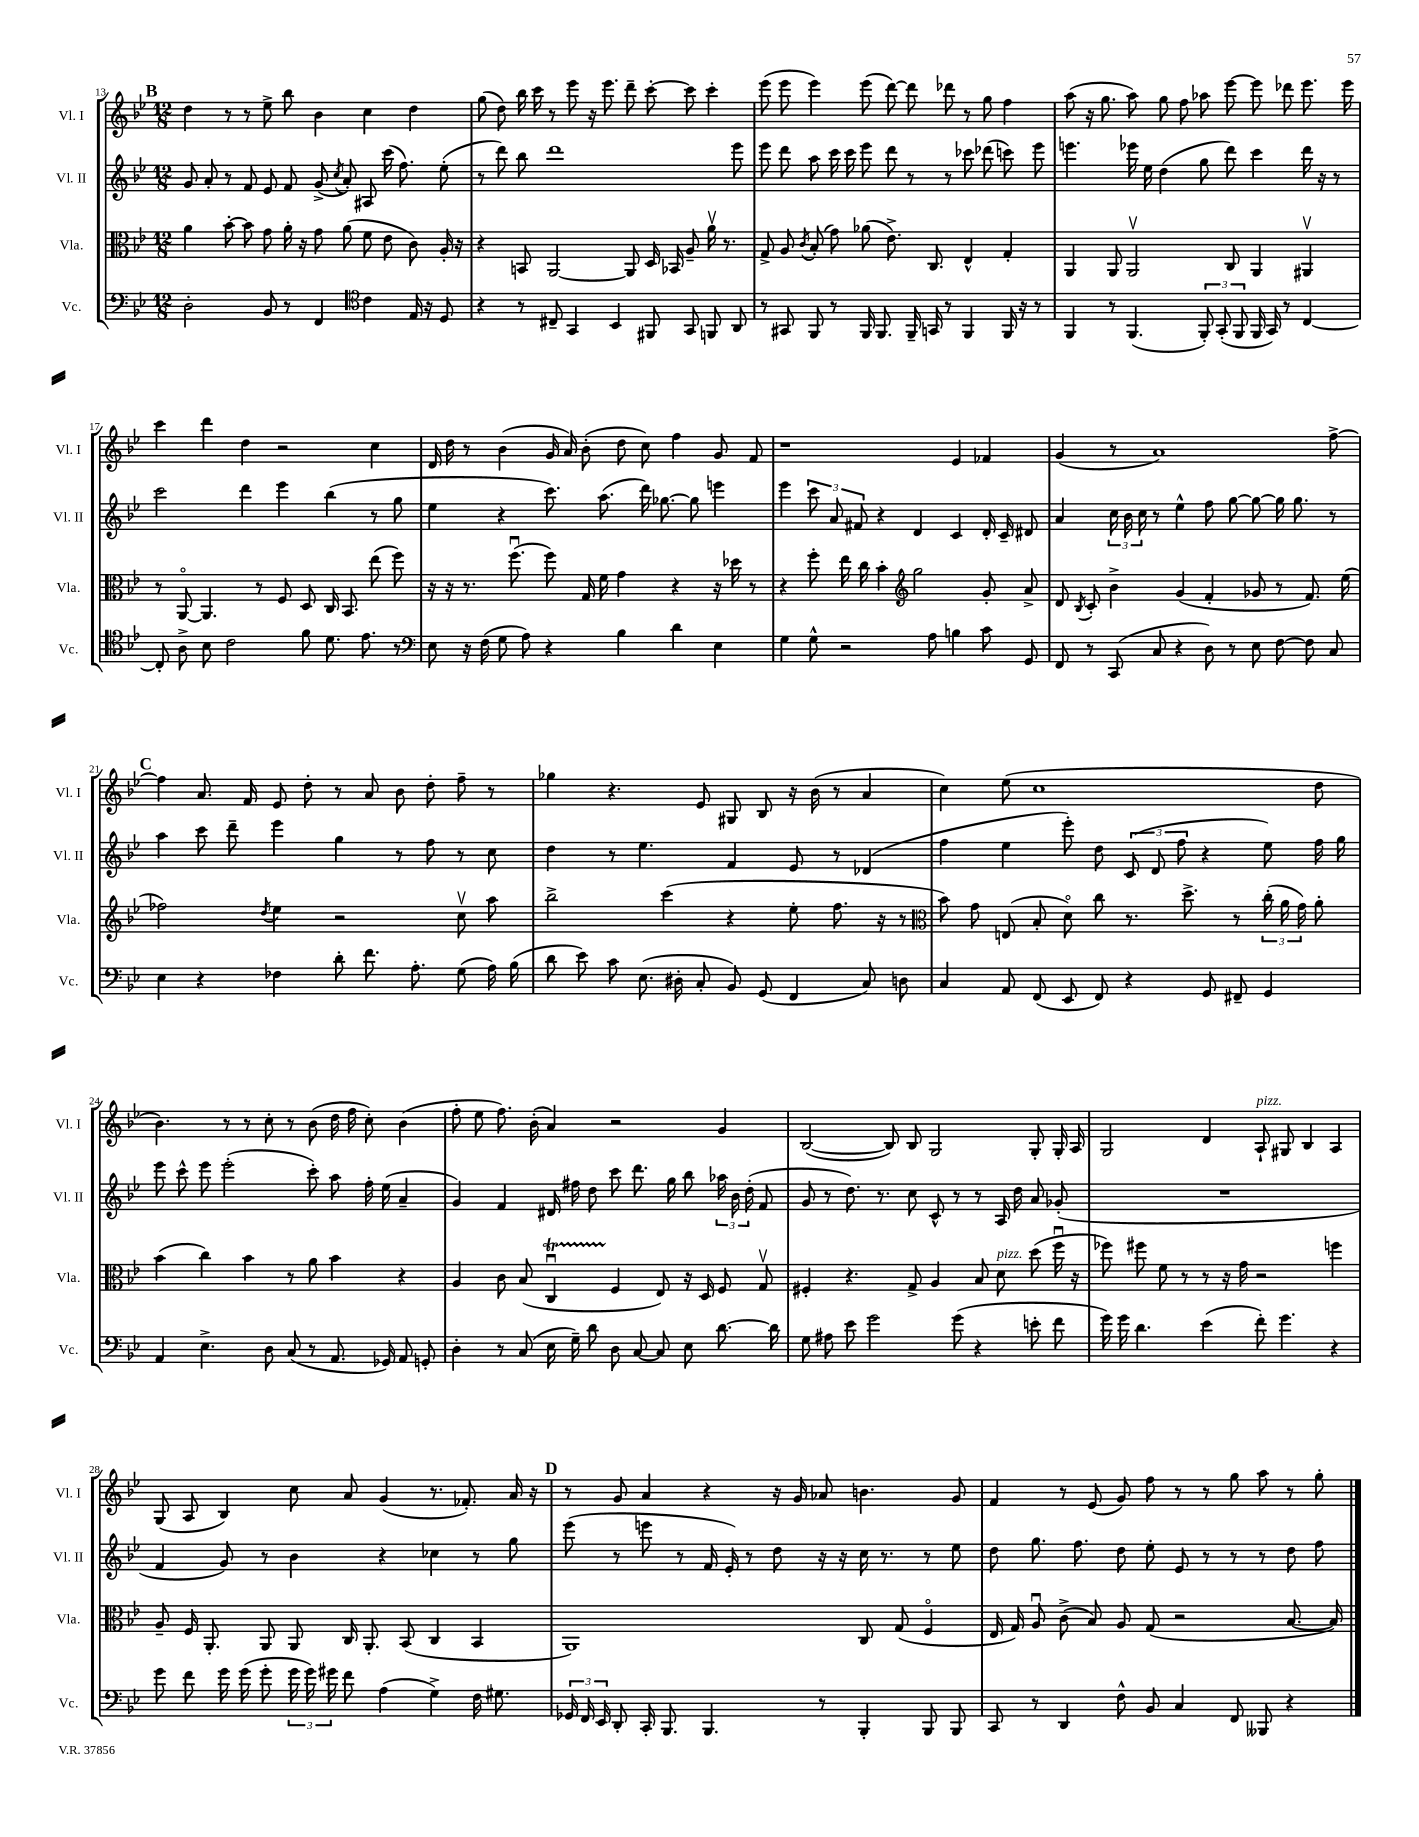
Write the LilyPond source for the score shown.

<<
\new StaffGroup <<
\new Staff = "s0" \with { instrumentName = "Vl. I" shortInstrumentName = "Vl. I" } {
    \clef treble \key bes \major \numericTimeSignature \time 12/8
    \autoBeamOff \mark \markup { \bold "B" } d''4 r8 r8 ees''8-> bes''8 bes'4 c''4 d''4 |
    g''8( d''8) bes''16 c'''16 r8 ees'''8 r16 ees'''8. d'''8-- c'''8~-. c'''8 c'''4-. |
    ees'''8( ees'''8 ees'''4) ees'''8( d'''8~) d'''8 des'''8 r8 g''8 f''4 |
    a''8( r16 g''8. a''8) g''8 f''8 aes''8 ees'''8~ ees'''8 des'''8 ees'''8. ees'''16 |
    c'''4 d'''4 d''4 r2 c''4 |
    d'16 d''16 r8 bes'4( g'16 a'16) bes'8-.( d''8 c''8) f''4 g'8 f'8 |
    r1 ees'4 fes'4 |
    g'4( r8 a'1) f''8~-> |
    \mark \markup { \bold "C" } f''4 a'8. f'16 ees'8 d''8-. r8 a'8 bes'8 d''8-. f''8-- r8 |
    ges''4 r4. ees'8 gis8 bes8 r16 bes'16( r8 a'4 |
    c''4) ees''8( c''1 d''8 |
    bes'4.) r8 r8 c''8-. r8 bes'8( d''16 f''16 c''8-.) bes'4( |
    f''8-. ees''8 f''8.) bes'16-.( a'4) r2 g'4 |
    bes2~( bes8) bes8 g2 g8-. g16-. a16 |
    g2 d'4 a8-!^\markup { \italic "pizz." } gis8 bes4 a4 |
    g8( a8 bes4) c''8 a'8 g'4( r8. fes'8.-.) a'16 r16 |
    \mark \markup { \bold "D" } r8 g'8 a'4 r4 r16 g'16 aes'8 b'4. g'8 |
    f'4 r8 ees'8( g'8) f''8 r8 r8 g''8 a''8 r8 g''8-. \bar "|." |
}
\new Staff = "s1" \with { instrumentName = "Vl. II" shortInstrumentName = "Vl. II" } {
    \clef treble \key bes \major \numericTimeSignature \time 12/8
    \autoBeamOff \mark \markup { \bold "B" } g'8 a'8-. r8 f'8 ees'8 f'8 g'8->( \acciaccatura { c''8 } a'8-.) ais8 c'''16( f''8.) ees''8-.( |
    r8 d'''8) bes''8 d'''1 ees'''8 |
    ees'''8 d'''8 a''8 c'''16 c'''16 ees'''8 d'''8 r8 r8 ces'''8 des'''8( c'''8) ees'''8 |
    e'''4. ees'''16 ees''16 d''4( g''8 d'''8) c'''4 d'''16 r16 r8 |
    c'''2 d'''4 ees'''4 bes''4( r8 g''8 |
    ees''4 r4 c'''8.) a''8.( d'''16) ges''8.~ ges''8 e'''4 |
    ees'''4 \tuplet 3/2 { c'''8 a'8 fis'8 } r4 d'4 c'4 d'16-. c'16-- dis'8 |
    a'4 \tuplet 3/2 { c''16 bes'16 c''16 } r8 ees''4-^ f''8 g''8~ g''8~ g''16 g''8. r8 |
    \mark \markup { \bold "C" } a''4 c'''8 d'''8-- ees'''4 g''4 r8 f''8 r8 c''8 |
    d''4 r8 ees''4. f'4 ees'8 r8 des'4( |
    f''4 ees''4 ees'''8-.) d''8 \tuplet 3/2 { c'8( d'8 f''8 } r4 ees''8) f''16 g''16 |
    ees'''8 c'''8-^ ees'''8 ees'''2-.( c'''8-.) a''8 f''16-. ees''16( a'4-- |
    g'4) f'4 dis'16 fis''16 d''8 c'''8 d'''8. g''16 bes''8 \tuplet 3/2 { aes''16 bes'16 d''16-.( } f'8 |
    g'8 r8 d''8.) r8. c''8 c'8-^ r8 r8 a16 d''16 a'8 ges'8-.( |
    R1. |
    f'4 g'8) r8 bes'4 r4 ces''4 r8 g''8 |
    \mark \markup { \bold "D" } ees'''8( r8 e'''8 r8 f'16 ees'16-.) r8 d''8 r16 r16 c''16 r8. r8 ees''8 |
    d''8 g''8. f''8. d''8 ees''8-. ees'8 r8 r8 r8 d''8 f''8 \bar "|." |
}
\new Staff = "s2" \with { instrumentName = "Vla." shortInstrumentName = "Vla." } {
    \clef alto \key bes \major \numericTimeSignature \time 12/8
    \autoBeamOff \mark \markup { \bold "B" } a'4 bes'8~-. bes'8 g'8 a'16-. r16 g'8 a'8( f'8 ees'8 c'8) a16-. r16 |
    r4 b,8 a,2~ a,8 d16 bes,16 a8-- a'16\upbow r8. |
    g8-> a8 \acciaccatura { c'8 } bes8-.( g'8) aes'8( ees'8.->) c8. ees4-^ g4-. |
    a,4 a,8 a,2\upbow c8 a,4 ais,4\upbow |
    r8 a,8~\flageolet a,4. r8 f8 d8 c16 bes,8. ees''8( f''8) |
    r16 r16 r8. f''8.\downbow( f''8) g16 f'16 g'4 r4 r16 des''16 r8 |
    r4 f''8-. ees''16 c''16 bes'4-. \clef treble g''2 g'8-. a'8-> |
    d'8 \acciaccatura { bes8 } c'8-. bes'4-> g'4( f'4-. ges'8 r8 f'8.) ees''16( |
    \mark \markup { \bold "C" } fes''2) \acciaccatura { d''8 } ees''4 r2 c''8\upbow a''8 |
    bes''2-> c'''4( r4 ees''8-. f''8. r16 r8 |
    \clef alto bes'8) g'8 e8( bes8-. d'8\flageolet) c''8 r8. d''8.-> r8 \tuplet 3/2 { c''16-.( a'16 g'16) } a'8-. |
    bes'4( c''4) bes'4 r8 a'8 bes'4 r4 |
    a4 c'8 bes8( c4\downbow\startTrillSpan f4\stopTrillSpan ees8) r16 d16 f8 g8\upbow |
    fis4-. r4. g8-> a4 bes8 d'8^\markup { \italic "pizz." } d''8( f''16\downbow r16 |
    fes''8) fis''8 f'8 r8 r8 r16 g'16 r2 f''4 |
    a8-- f16 a,8.-. a,8 a,8 c16 a,8.-. bes,8( c4 bes,4 |
    \mark \markup { \bold "D" } a,1) c8 g8( f4\flageolet |
    ees16 g16) a8\downbow c'8->( bes8) a8 g8( r2 bes8.~ bes16) \bar "|." |
}
\new Staff = "s3" \with { instrumentName = "Vc." shortInstrumentName = "Vc." } {
    \clef bass \key bes \major \numericTimeSignature \time 12/8
    \autoBeamOff \mark \markup { \bold "B" } d2-. bes,8 r8 f,4 \clef tenor c'4 ees16 r16 d8 |
    r4 r8 cis8-- g,4 bes,4 fis,8 g,8 f,8 a,8 |
    r8 gis,8 f,8 r8 f,16 f,8. f,16-- g,16 r8 f,4 f,16 r16 r8 |
    f,4 r8 f,4.( \tuplet 3/2 { f,8-.) g,8-.( f,8 } f,16 g,16) r8 c4~ |
    c8-. a8-> bes8 c'2 f'8 d'8. ees'8. r8 |
    \clef bass ees8 r16 f16( g8 a8) r4 bes4 d'4 ees4 |
    g4 g8-^ r2 a8 b4 c'8 g,8 |
    f,8 r8 c,8( c8 r4 d8) r8 ees8 f8~ f8 c8 |
    \mark \markup { \bold "C" } ees4 r4 fes4 d'8-. f'8. a8.-. g8( a16) bes16( |
    d'8 ees'8) c'8 ees8.( dis16-. c8-. bes,8) g,8( f,4 c8) d8 |
    c4 a,8 f,8( ees,8 f,8) r4 g,8 fis,8-- g,4 |
    a,4 ees4.-> d8 c8( r8 a,8. ges,16) a,8 g,8-. |
    d4-. r8 c8( ees16 g16--) d'8 d8 c8~ c8 ees8 d'8.~ d'16 |
    g8 ais8 ees'8 g'2 g'8( r4 e'8-. f'8 |
    g'16) g'16 d'4. ees'4( f'8-.) g'4. r4 |
    g'8 f'8 g'16 g'16( g'8-. \tuplet 3/2 { g'16 g'16) gis'16 } f'8 a4( g4->) f16 gis8. |
    \mark \markup { \bold "D" } \tuplet 3/2 { ges,16 f,16 ees,16 } d,8-. c,16-. bes,,8. bes,,4. r8 bes,,4-. bes,,8 bes,,8 |
    c,8 r8 d,4 f8-^ bes,8 c4 f,8 beses,,8 r4 \bar "|." |
}
>>
>>
\layout { \context { \Score currentBarNumber = #13 } }
